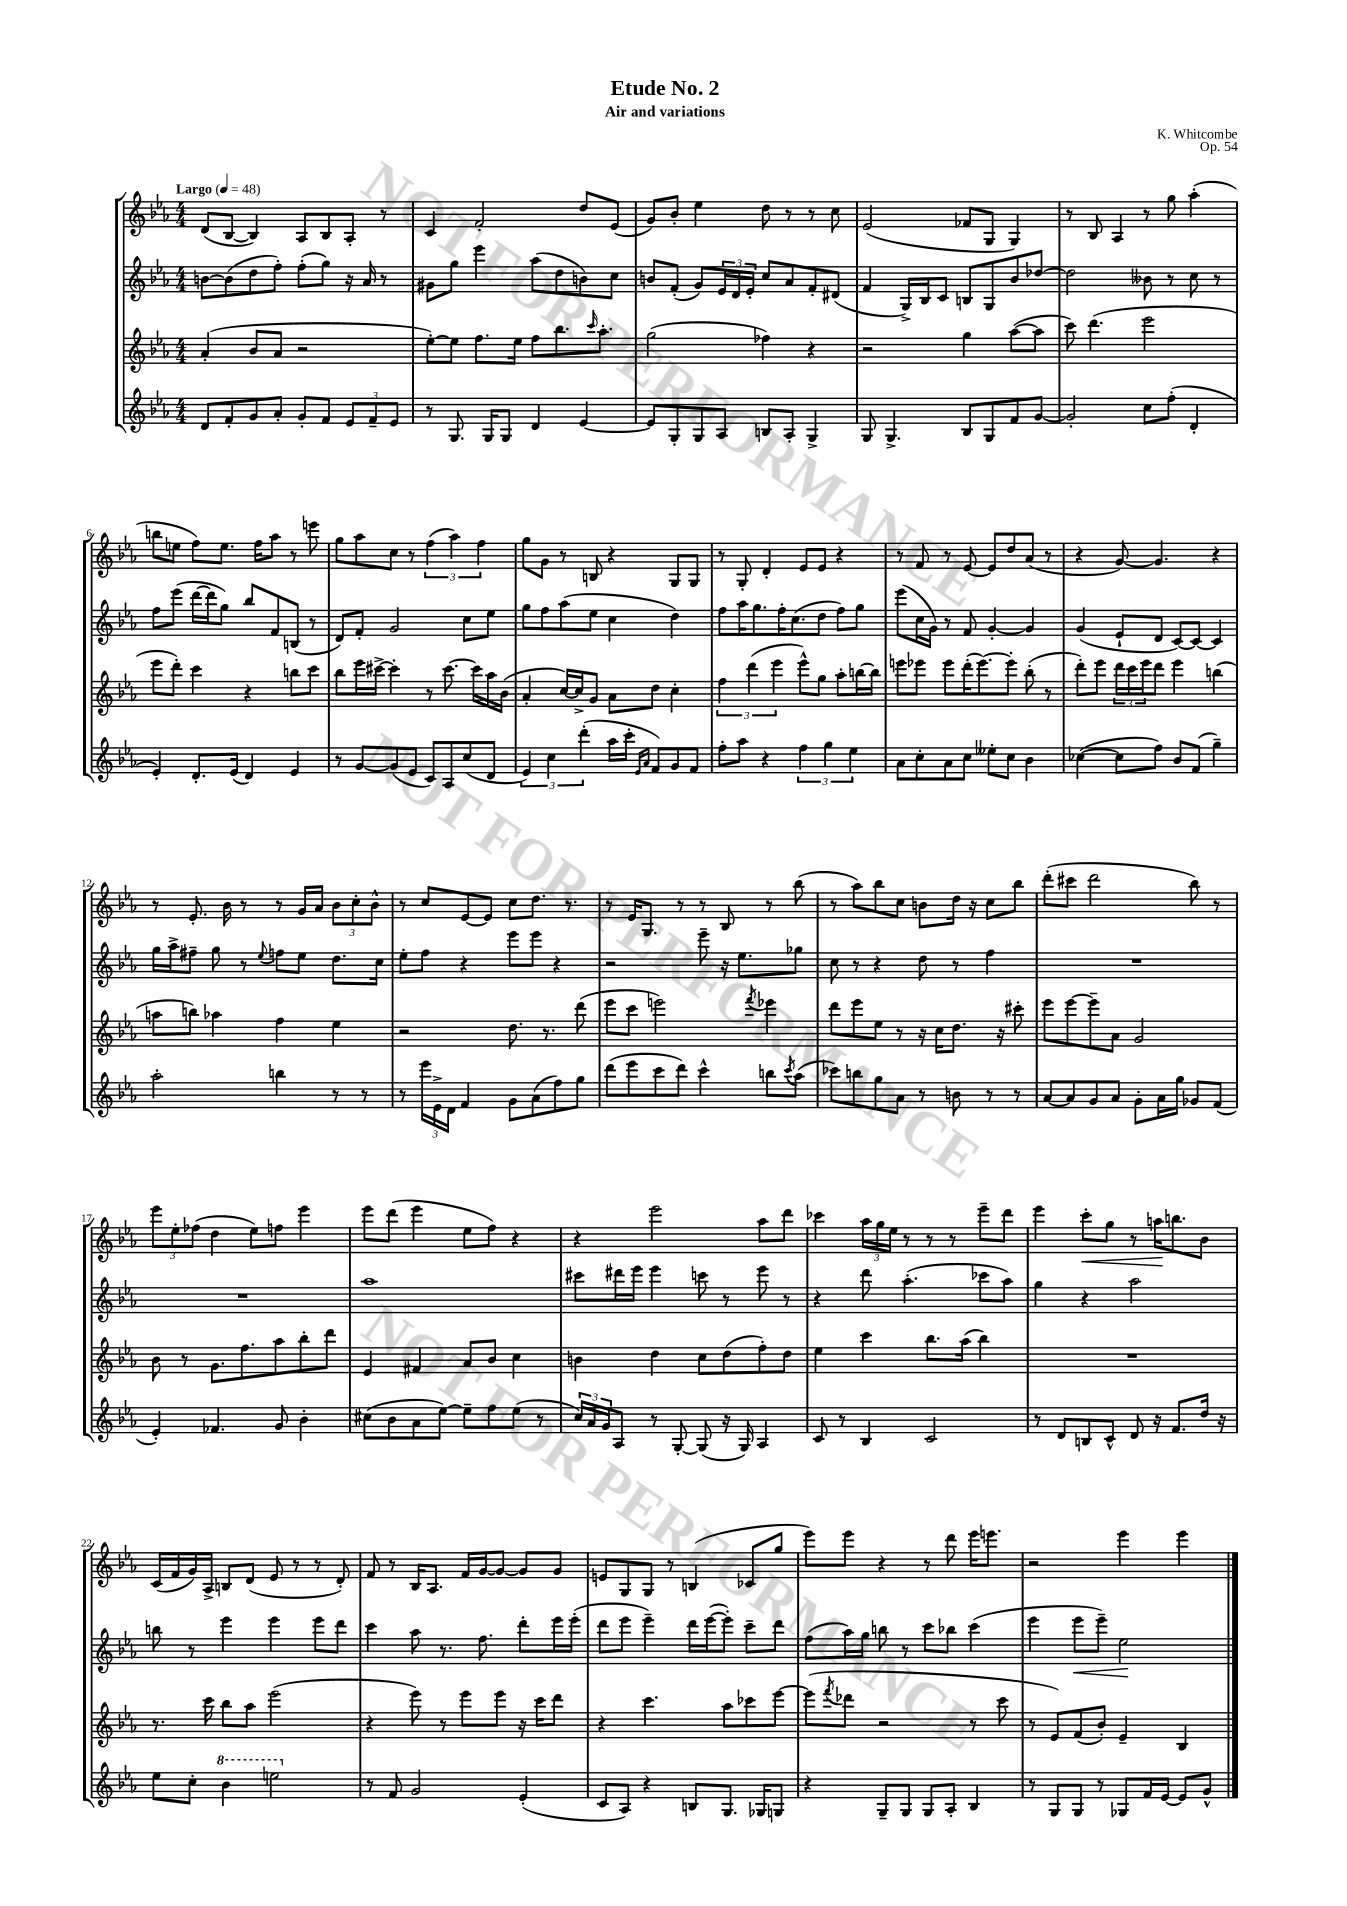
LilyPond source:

\header { title = "Etude No. 2" composer = "K. Whitcombe" subtitle = "Air and variations" opus = "Op. 54" }
<<
\new StaffGroup <<
\new Staff = "s0" {
    \clef treble \key ees \major \numericTimeSignature \time 4/4 \tempo "Largo" 4 = 48
    d'8( bes8~ bes4) aes8 bes8 aes8-. r8 |
    c'4 f'2-. d''8 ees'8( |
    g'8) bes'8-. ees''4 d''8 r8 r8 c''8 |
    ees'2( fes'8 g8 g4) |
    r8 bes8 aes4 r8 g''8 aes''4-.( |
    b''8 e''8 f''8) e''8. f''16 aes''8 r8 e'''8 |
    g''8 aes''8 c''8 r8 \tuplet 3/2 { f''4( aes''4) f''4 } |
    g''8 g'8 r8 b8 r4 g8 g8 |
    r8 g8-. d'4-. ees'8 ees'8 r4 |
    r8 f'8 r8 ees'8~ ees'8 d''8 aes'8( r8 |
    r4 g'8~) g'4. r4 |
    r8 ees'8.-. bes'16 r8 r8 g'16 aes'16 \tuplet 3/2 { bes'8 c''8-. bes'8-^ } |
    r8 c''8 ees'8~ ees'8 c''8 d''8. r8. |
    r8 ees'16 g8. r8 r8 bes8 r8 bes''8( |
    r8 aes''8) bes''8 c''8 b'8 d''16 r16 c''8 bes''8 |
    d'''8-.( cis'''8 d'''2 bes''8) r8 |
    \tuplet 3/2 { ees'''8 ees''8-. fes''8( } d''4 ees''8) f''8 ees'''4 |
    ees'''8 d'''8( ees'''4 ees''8 f''8) r4 |
    r4 ees'''2 aes''8 d'''8 |
    ces'''4 \tuplet 3/2 { aes''16 g''16 ees''16 } r8 r8 r8 ees'''8-- d'''8 |
    ees'''4 c'''8-.\< g''8 r8 a''16\! b''8. bes'8 |
    c'16( f'16 g'16) aes16-> b8 d'8( ees'8 r8 r8 d'8-.) |
    f'8 r8 bes16 aes8. f'16 g'16~ g'8~ g'8 g'8 |
    e'8 g8 g8 r8 b4( ces'8 g''8 |
    ees'''8) ees'''8 r4 r8 d'''8 ees'''16 e'''8. |
    r2 ees'''4 ees'''4 \bar "|." |
}
\new Staff = "s1" {
    \clef treble \key ees \major \numericTimeSignature \time 4/4
    b'8~ b'8( d''8 f''8-.) f''8-.( g''8) r16 aes'16 r8 |
    gis'8 g''8 ees'''4 aes''8( d''8 b'8) c''8 |
    b'8 f'8-.( g'8) \tuplet 3/2 { ees'16 d'16 ees'16-. } c''8 aes'8 f'8-. dis'8( |
    f'4 g16->) bes16 c'8 b8 g8 bes'8 des''8~ |
    des''2 beses'8 r8 c''8 r8 |
    f''8 ees'''8( d'''16~ d'''16 g''8) bes''8 f'8 b8( r8 |
    d'8) f'8-. g'2 c''8 ees''8 |
    g''8 f''8 aes''8( ees''8 c''4 d''4) |
    f''8 aes''16 g''8. f''16-. c''8.( d''8 f''8) g''8 |
    ees'''8( c''16 g'16) r8 f'8 g'4~-. g'4 |
    g'4( ees'8-! d'8 c'8~) c'8~ c'4 |
    g''16 aes''16-> fis''8-- g''8 r8 \appoggiatura { ees''8 } f''8 ees''8 d''8. c''16 |
    ees''8-. f''8 r4 ees'''8 ees'''8 r4 |
    r2 ees'''8-- r16 ees''8. ges''8 |
    c''8 r8 r4 d''8 r8 f''4 |
    R1 |
    R1 |
    aes''1 |
    cis'''8 dis'''16 ees'''16 ees'''4 c'''8 r8 ees'''8 r8 |
    r4 d'''8 aes''4.-.( ces'''8 aes''8) |
    g''4 r4 aes''2 |
    b''8 r8 ees'''4 ees'''4 ees'''8 d'''8 |
    c'''4 aes''8 r8. f''8. d'''8-. ees'''16 ees'''16-.( |
    d'''8 ees'''8 ees'''4--) d'''16 ees'''16~( ees'''8-.) c'''8-- d'''8 |
    f''8( aes''16) g''16 b''8 r8 c'''8 bes''8 c'''4( |
    ees'''4 ees'''8\< ees'''8--) ees''2\! \bar "|." |
}
\new Staff = "s2" {
    \clef treble \key ees \major \numericTimeSignature \time 4/4
    aes'4-.( bes'8 aes'8 r2 |
    ees''8~-.) ees''8 f''8. ees''16 f''8 bes''8. \grace { c'''16 } aes''8.-. |
    g''2( fes''4) r4 |
    r2 g''4 aes''8~( aes''8 |
    c'''8) d'''4.( ees'''2 |
    ees'''8 d'''8-.) c'''4 r4 b''8 c'''8 |
    bes''8 ees'''16 cis'''16~-> cis'''4-. r8 cis'''8.~ cis'''16 aes''16 bes'16( |
    aes'4-. c''16~) c''16-> g'8 aes'8 d''8 c''4-. |
    \tuplet 3/2 { f''4 d'''4( ees'''4 } ees'''8-^) g''8 aes''8-. b''16~ b''16 |
    e'''8 ees'''8 ees'''8 d'''16-.( ees'''8.~) ees'''8-. bes''8-.( r8 |
    d'''8-.) ees'''8 \tuplet 3/2 { d'''16 c'''16 ees'''16 } d'''8 ees'''4 b''4( |
    a''8 b''8) aes''4 f''4 ees''4 |
    r2 d''8. r8. d'''8( |
    ees'''8 c'''8 e'''2) \acciaccatura { f'''8 } ees'''4 |
    d'''8 ees'''8 ees''8 r8 r16 c''16 d''8. r16 cis'''8-. |
    ees'''8 ees'''8~ ees'''8-- aes'8 g'2 |
    bes'8 r8 g'8. f''8. aes''8 bes''8-. d'''8 |
    ees'4 fis'4 aes'8 bes'8 c''4 |
    b'4 d''4 c''8 d''8( f''8-.) d''8 |
    ees''4 c'''4 bes''8. aes''16( bes''4) |
    R1 |
    r8. c'''16 bes''8 aes''8 ees'''2( |
    r4 ees'''8) r8 ees'''8 ees'''8 r16 c'''16 d'''8 |
    r4 c'''4. aes''8 ces'''8 ees'''8~ |
    ees'''8( \acciaccatura { f'''8 } des'''8 r2 r8 c'''8 |
    r8 ees'8) f'8( bes'8-.) ees'4-- bes4 \bar "|." |
}
\new Staff = "s3" {
    \clef treble \key ees \major \numericTimeSignature \time 4/4
    d'8 f'8-. g'8 aes'8-. g'8-. f'8 \tuplet 3/2 { ees'8 f'8-- ees'8 } |
    r8 g8. g16 g8 d'4 ees'4~ |
    ees'8 g8-. g8 aes8 b8 aes8-. g4-> |
    g8 g4.-> bes8 g8 f'8 g'8~ |
    g'2-. c''8 f''8-.( d'4-. |
    ees'4-.) d'8.-. ees'16( d'4) ees'4 |
    r8 g'8~ g'8( ees'8 c'8) aes8 c''8( d'8 |
    \tuplet 3/2 { ees'4) c''4 d'''4-.( } aes''16 c'''16-. \grace { ees'16 aes'16 } f'8) g'8 f'8 |
    f''8-. aes''8 r4 \tuplet 3/2 { f''4 g''4 ees''4 } |
    aes'8 c''8-. aes'8 c''8 eeses''8-. c''8 bes'4 |
    ces''4~( ces''8 f''8) bes'8 f'8( g''4--) |
    aes''2-. b''4 r8 r8 |
    r8 \tuplet 3/2 { ees'''16 ees'16-> d'16 } f'4 g'8 aes'8( f''8) g''8 |
    d'''8( ees'''8 c'''8 d'''8) c'''4-^ b''8 \acciaccatura { c'''8 } aes''8( |
    ces'''8) b''8 g''8 aes'8 r8 b'8 r8 r8 |
    aes'8~ aes'8 g'8 aes'8 g'8-. aes'16 g''16 ges'8 f'8( |
    ees'4-.) fes'4. g'8 bes'4-. |
    cis''8( bes'8 aes'8 ees''8~) ees''8-- f''8 ees''8( r8 |
    \tuplet 3/2 { c''16) aes'16 g'16 } aes8 r8 g8~-. g8( r16 g16) aes4 |
    c'8 r8 bes4 c'2 |
    r8 d'8 b8 c'8-^ d'8 r16 f'8. d''16 r16 |
    ees''8 c''8-. \ottava #1 bes''4 e'''2 \ottava #0 |
    r8 f'8 g'2 ees'4-.( |
    c'8 aes8) r4 b8 g8. ges16 g8 |
    r4 g8-- g8 g8 aes8-. bes4 |
    r8 g8 g8 r8 ges8 f'16 ees'16~ ees'8 g'8-^ \bar "|." |
}
>>
>>
